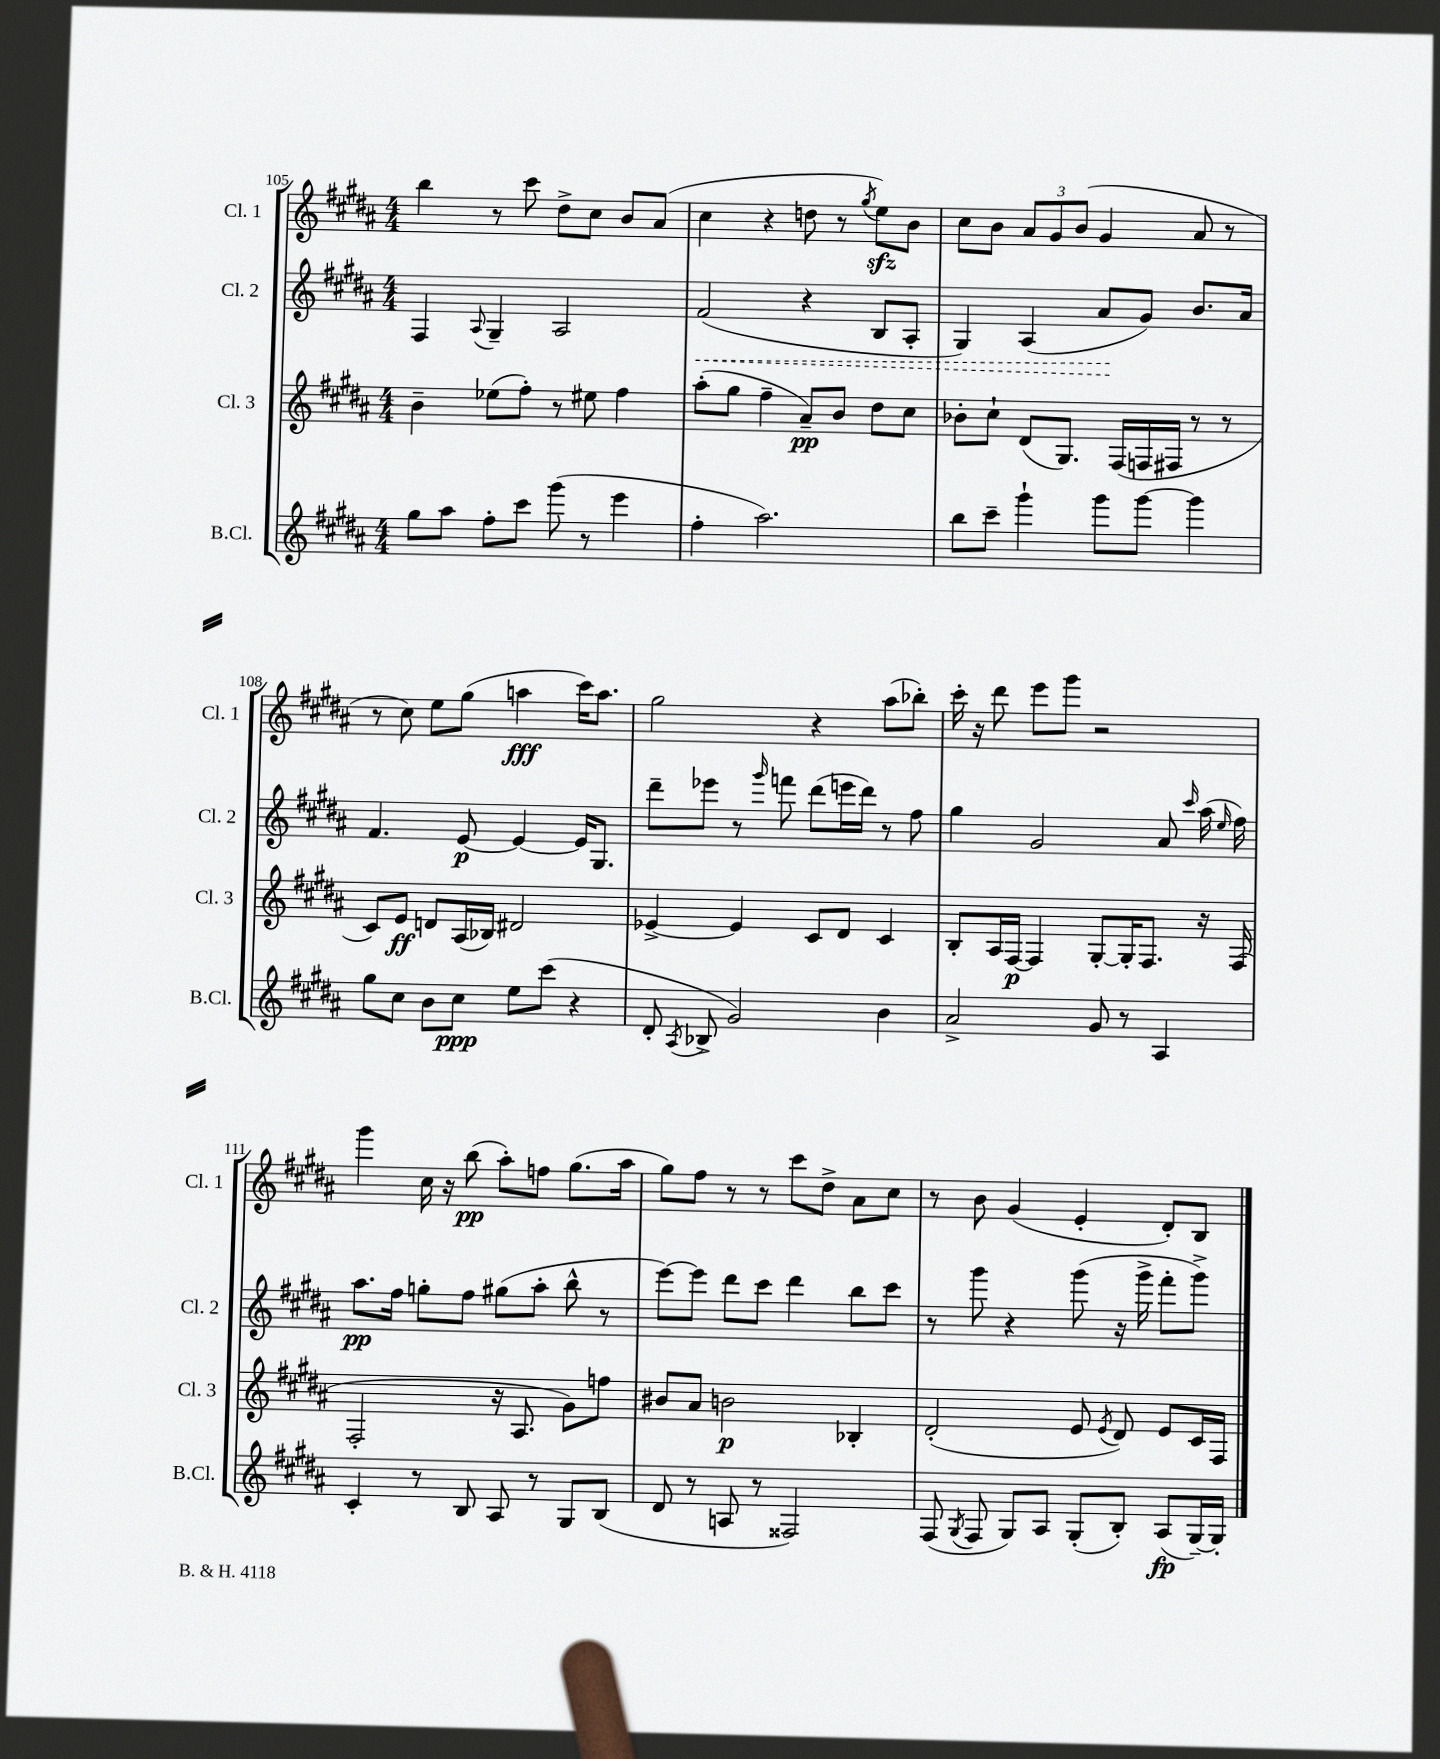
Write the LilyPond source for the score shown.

<<
\new StaffGroup <<
\new Staff = "s0" \with { instrumentName = "Cl. 1" shortInstrumentName = "Cl. 1" } {
    \clef treble \key b \major \numericTimeSignature \time 4/4
    \autoBeamOff b''4 r8 cis'''8 dis''8[-> cis''8] b'8[ ais'8]( |
    cis''4 r4 d''8 r8 \acciaccatura { gis''8 } e''8[\sfz) b'8] |
    cis''8[ b'8] \tuplet 3/2 { ais'8[ gis'8 b'8]( } gis'4 ais'8 r8 |
    r8 cis''8) e''8[ gis''8]( a''4\fff cis'''16[) a''8.] |
    gis''2 r4 ais''8[( bes''8]-.) |
    cis'''16-. r16 dis'''8 e'''8[ gis'''8] r2 |
    gis'''4 cis''16 r16 b''8\pp( ais''8[-.) f''8] gis''8.[( ais''16] |
    gis''8[) fis''8] r8 r8 cis'''8[ dis''8]-> ais'8[ cis''8] |
    r8 b'8 gis'4( e'4-. dis'8[-.) b8] \bar "|." |
}
\new Staff = "s1" \with { instrumentName = "Cl. 2" shortInstrumentName = "Cl. 2" } {
    \clef treble \key b \major \numericTimeSignature \time 4/4
    \autoBeamOff fis4 \appoggiatura { ais8 } gis4-- ais2 |
    \once \override Hairpin.style = #'dashed-line fis'2\<( r4 b8[ ais8]-. |
    gis4) ais4( ais'8[\! gis'8]) b'8.[ ais'16] |
    fis'4. e'8~\p e'4~ e'16[ gis8.] |
    dis'''8[-- ees'''8] r8 \grace { gis'''16 } f'''8 dis'''8[( e'''16 dis'''16]) r8 fis''8 |
    gis''4 gis'2 ais'8 \grace { cis'''16 } ais''16( \grace { e''16 } fis''16) |
    ais''8.[\pp fis''16] g''8[-. fis''8] gis''8[( ais''8]-. b''8-^ r8 |
    e'''8[~) e'''8] dis'''8[ cis'''8] dis'''4 b''8[ cis'''8] |
    r8 gis'''8 r4 gis'''8( r16 gis'''16-> fis'''8[-. gis'''8]->) \bar "|." |
}
\new Staff = "s2" \with { instrumentName = "Cl. 3" shortInstrumentName = "Cl. 3" } {
    \clef treble \key b \major \numericTimeSignature \time 4/4
    \autoBeamOff b'4-- ees''8[( fis''8]-.) r8 eis''8 fis''4 |
    ais''8[-.( gis''8] fis''4-- ais'8[--\pp) b'8] dis''8[ cis''8] |
    bes'8[-. cis''8]-! dis'8[( gis8.]) fis16[( f16 fis16] r8 r8 |
    cis'8[) e'8]\ff d'8[ ais16( bes16]) dis'2 |
    ees'4~-> ees'4 cis'8[ dis'8] cis'4 |
    b8[-. ais16 fis16]~\p fis4 gis8[~-. gis16-. fis8.] r16 fis16( |
    fis2-. r16 ais8. gis'8[) f''8] |
    bis'8[ ais'8] b'2\p bes4-. |
    dis'2-.( e'8 \acciaccatura { e'8 } dis'8) e'8[ cis'16 fis16] \bar "|." |
}
\new Staff = "s3" \with { instrumentName = "B.Cl." shortInstrumentName = "B.Cl." } {
    \clef treble \key b \major \numericTimeSignature \time 4/4
    \autoBeamOff gis''8[ ais''8] fis''8[-. cis'''8] gis'''8( r8 e'''4 |
    fis''4-. ais''2.) |
    b''8[ cis'''8]-- gis'''4-! gis'''8[ gis'''8]~ gis'''4 |
    gis''8[ cis''8] b'8[ cis''8]\ppp e''8[ cis'''8]( r4 |
    dis'8-. \acciaccatura { ais8 } bes8-> gis'2) b'4 |
    ais'2-> gis'8 r8 ais4 |
    cis'4-. r8 b8 ais8 r8 gis8[ b8]( |
    dis'8 r8 a8 r8 fisis2) |
    fis8( \acciaccatura { gis8 } fis8 gis8[) ais8] gis8[-.( b8]-.) ais8[\fp( gis16~--) gis16]-. \bar "|." |
}
>>
>>
\layout { \context { \Score currentBarNumber = #105 } }
